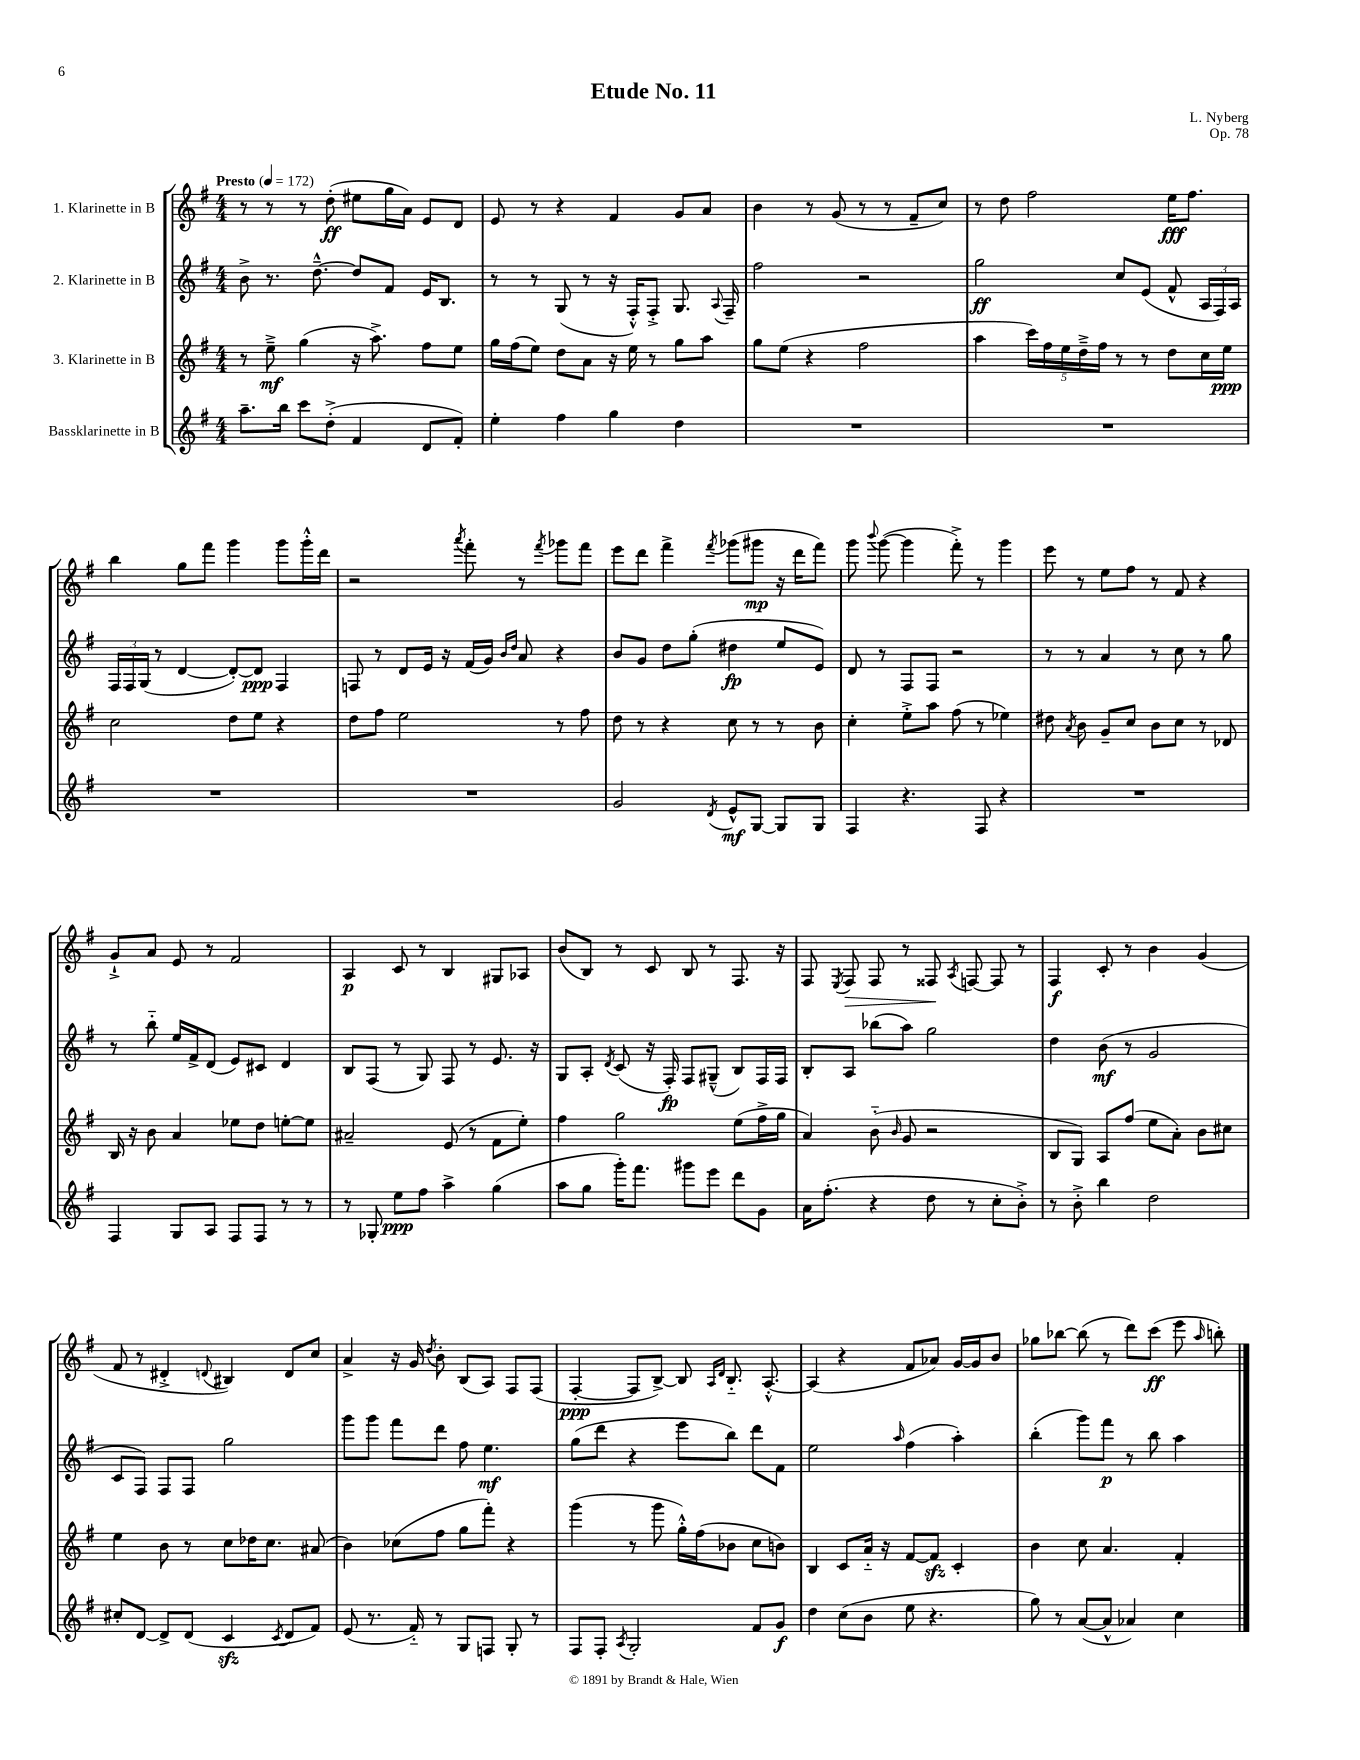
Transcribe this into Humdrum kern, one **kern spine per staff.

**kern	**dynam	**kern	**dynam	**kern	**dynam	**kern	**dynam
*part4	*part4	*part3	*part3	*part2	*part2	*part1	*part1
*staff4	*staff4	*staff3	*staff3	*staff2	*staff2	*staff1	*staff1
*I"Bassklarinette in B	*	*I"3. Klarinette in B	*	*I"2. Klarinette in B	*	*I"1. Klarinette in B	*
*clefG2	*	*clefG2	*	*clefG2	*	*clefG2	*
*k[f#]	*	*k[f#]	*	*k[f#]	*	*k[f#]	*
*M4/4	*	*M4/4	*	*M4/4	*	*M4/4	*
*MM172	*	*MM172	*	*MM172	*	*MM172	*
=1	=1	=1	=1	=1	=1	=1	=1
!	!	!	!	!	!	!LO:TX:a:B:t=Presto	!
8.aa~\L	.	8r	.	8b^\	.	8r	.
.	.	8ee~^\	mf	8.r	.	8r	.
16bb\Jk	.	.	.	.	.	.	.
8ccc\L	.	(4gg\	.	.	.	8r	.
.	.	.	.	[8.dd~^^\	.	.	.
(8dd'^\J	.	.	.	.	.	(8dd'\	ff
4f#/	.	16r	.	8dd/L]	.	8ee#X\L	.
.	.	8.aa^\)	.	.	.	.	.
.	.	.	.	8f#/J	.	16gg\L	.
.	.	.	.	.	.	16a\JJ)	.
8d/L	.	8ff#\L	.	16e/KL	.	8e/L	.
.	.	.	.	8.B/J	.	.	.
8f#'/J)	.	8ee\J	.	.	.	8d/J	.
=2	=2	=2	=2	=2	=2	=2	=2
4ee'\	.	16gg\LL	.	8r	.	8e/	.
.	.	(16ff#\J	.	.	.	.	.
.	.	8ee\J)	.	8r	.	8r	.
4ff#\	.	8dd\L	.	(8G/	.	4r	.
.	.	8a\J	.	8r	.	.	.
4gg\	.	16r	.	16r	.	4f#/	.
.	.	16ee\	.	16F#'^^/KL)	.	.	.
.	.	8r	.	8F#'^/J	.	.	.
4dd\	.	8gg\L	.	8.G/	.	8g/L	.
.	.	8aa\J	.	.	.	8a/J	.
.	.	.	.	8qqA/	.	.	.
.	.	.	.	16F#~/	.	.	.
=3	=3	=3	=3	=3	=3	=3	=3
1r	.	8gg\L	.	2ff#\	.	4b\	.
.	.	(8ee\J	.	.	.	.	.
.	.	4r	.	.	.	8r	.
.	.	.	.	.	.	(8g/	.
.	.	2ff#\	.	2r	.	8r	.
.	.	.	.	.	.	8r	.
.	.	.	.	.	.	8f#~/L	.
.	.	.	.	.	.	8cc/J)	.
=4	=4	=4	=4	=4	=4	=4	=4
1r	.	4aa\	.	2gg\	ff	8r	.
.	.	.	.	.	.	8dd\	.
.	.	20ccc\LL)	.	.	.	2ff#\	.
.	.	20ff#\	.	.	.	.	.
.	.	20ee\	.	.	.	.	.
.	.	20dd~^\	.	.	.	.	.
.	.	20ff#\JJ	.	.	.	.	.
.	.	8r	.	8cc/L	.	.	.
.	.	8r	.	(8e/J	.	.	.
.	.	8dd\L	.	8f#^^/	.	16ee\KL	fff
.	.	.	.	.	.	8.ff#\J	.
.	.	16cc\L	.	24A/LL	.	.	.
.	.	.	.	24F#/)	.	.	.
.	.	16ee\JJ	ppp	.	.	.	.
.	.	.	.	24A/JJ	.	.	.
!!LO:LB:g=z
=5	=5	=5	=5	=5	=5	=5	=5
1r	.	2cc\	.	24F#/LL	.	4bb\	.
.	.	.	.	24F#/	.	.	.
.	.	.	.	(24G/JJ	.	.	.
.	.	.	.	8r	.	.	.
.	.	.	.	[4d/	.	8gg\L	.
.	.	.	.	.	.	8fff#\J	.
.	.	8dd\L	.	8d'/L_)	.	4ggg\	.
.	.	8ee\J	.	8d/J]	ppp	.	.
.	.	4r	.	4F#/	.	8ggg\L	.
.	.	.	.	.	.	16ggg'^^\L	.
.	.	.	.	.	.	16ddd\JJ	.
=6	=6	=6	=6	=6	=6	=6	=6
1r	.	8dd\L	.	8Fn/	.	2r	.
.	.	8ff#\J	.	8r	.	.	.
.	.	2ee\	.	8d/L	.	.	.
.	.	.	.	16e/Jk	.	.	.
.	.	.	.	16r	.	.	.
.	.	.	.	.	.	8qaaa/	.
.	.	.	.	(16f#/LL	.	8fff#'\	.
.	.	.	.	16g/JJ)	.	.	.
.	.	.	.	16qqb/LL	.	.	.
.	.	.	.	16qqdd/JJ	.	.	.
.	.	.	.	8a/	.	8r	.
.	.	.	.	.	.	8qfff#/	.
.	.	8r	.	4r	.	8ggg-X\L	.
.	.	8ff#\	.	.	.	8fff#\J	.
=7	=7	=7	=7	=7	=7	=7	=7
2g/	.	8dd\	.	8b/L	.	8eee\L	.
.	.	8r	.	8g/J	.	8ddd\J	.
.	.	4r	.	8dd\L	.	4fff#^\	.
.	.	.	.	(8gg'\J	.	.	.
8qd/	.	.	.	.	.	8qfff#/	.
8e^^/L	mf	8cc\	.	4dd#X\	fp	(8ggg-X\L	.
[8G/J	.	8r	.	.	.	8ggg#X\J	mp
8G/L]	.	8r	.	8ee/L	.	16r	.
.	.	.	.	.	.	16ddd\KL	.
8G/J	.	8b\	.	8e/J)	.	8fff#\J)	.
=8	=8	=8	=8	=8	=8	=8	=8
4F#/	.	4cc'\	.	8d/	.	8ggg\	.
.	.	.	.	.	.	8qqbbb/	.
.	.	.	.	8r	.	([8ggg\	.
4.r	.	8ee'^\L	.	8F#/L	.	4ggg\]	.
.	.	8aa\J	.	8F#/J	.	.	.
.	.	(8ff#\	.	2r	.	8fff#'^\)	.
8F#/	.	8r	.	.	.	8r	.
4r	.	4ee-X\)	.	.	.	4ggg\	.
=9	=9	=9	=9	=9	=9	=9	=9
1r	.	8dd#X\	.	8r	.	8eee\	.
.	.	8qa/	.	.	.	.	.
.	.	8b\	.	8r	.	8r	.
.	.	8g~/L	.	4a/	.	8ee\L	.
.	.	8cc/J	.	.	.	8ff#\J	.
.	.	8b\L	.	8r	.	8r	.
.	.	8cc\J	.	8cc\	.	8f#/	.
.	.	8r	.	8r	.	4r	.
.	.	8d-X/	.	8gg\	.	.	.
!!LO:LB:g=z
=10	=10	=10	=10	=10	=10	=10	=10
4F#/	.	16B/	.	8r	.	8g`^/L	.
.	.	16r	.	.	.	.	.
.	.	8b\	.	8bb\	.	8a/J	.
8G/L	.	4a/	.	16ee/LL	.	8e/	.
.	.	.	.	16f#^/J	.	.	.
8A/J	.	.	.	(8d/J	.	8r	.
8F#/L	.	8ee-X\L	.	8e/L)	.	2f#/	.
8F#/J	.	8dd\J	.	8c#X/J	.	.	.
8r	.	[8een'\L	.	4d/	.	.	.
8r	.	8ee\J]	.	.	.	.	.
=11	=11	=11	=11	=11	=11	=11	=11
8r	.	2a#X~/	.	8B/L	.	4A/	p
8G-X'/	.	.	.	(8F#/J	.	.	.
8ee\L	ppp	.	.	8r	.	8c/	.
8ff#\J	.	.	.	8G/)	.	8r	.
4aa^\	.	(8e/	.	8F#/	.	4B/	.
.	.	8r	.	8r	.	.	.
(4gg\	.	8f#\L	.	8.e/	.	8G#X/L	.
.	.	8ee'\J)	.	.	.	8A-X/J	.
.	.	.	.	16r	.	.	.
=12	=12	=12	=12	=12	=12	=12	=12
8aa\L	.	4ff#\	.	8G/L	.	(8b/L	.
8gg\J	.	.	.	8A'/J	.	8B/J)	.
.	.	.	.	8qd/	.	.	.
16ggg'\KL)	.	2gg\	.	(8c/	.	8r	.
8.fff#\J	.	.	.	.	.	.	.
.	.	.	.	16r	.	8c/	.
.	.	.	.	16F#'/)	fp	.	.
8ggg#X\L	.	.	.	8F#/L	.	8B/	.
8eee\J	.	.	.	(8G#X~^^/J	.	8r	.
8ddd\L	.	(8ee\L	.	8B/L)	.	8.F#/	.
8g\J	.	16ff#^\L	.	16F#/L	.	.	.
.	.	16gg\JJ	.	16F#/JJ	.	16r	.
=13	=13	=13	=13	=13	=13	=13	=13
16a\KL	.	4a/)	.	8B'/L	.	8F#/	.
(8.ff#'\J	.	.	.	.	.	.	.
.	.	.	.	.	.	8qE/	.
!	!	!	!	!	!	!	!LO:HP:b
.	.	.	.	8A/J	.	8F#/	>
4r	.	(8b\	.	(8bb-X\L	.	8F#/	.
.	.	16qqb/	.	.	.	.	.
.	.	8g/	.	8aa\J)	.	8r	.
8dd\	.	2r	.	2gg\	.	8F##X/	.
.	.	.	.	.	.	8qA/	.
8r	.	.	.	.	.	[8Fn/	]
8cc'\L	.	.	.	.	.	8F/]	.
8b'^\J)	.	.	.	.	.	8r	.
=14	=14	=14	=14	=14	=14	=14	=14
8r	.	8B/L	.	4dd\	.	4F#/	f
8b'^\	.	8G/J)	.	.	.	.	.
4bb\	.	8A/L	.	(8b\	mf	8c'/	.
.	.	(8ff#/J	.	8r	.	8r	.
2dd\	.	8ee\L	.	2g/	.	4b\	.
.	.	8a'\J)	.	.	.	.	.
.	.	8b\L	.	.	.	(4g/	.
.	.	8cc#X\J	.	.	.	.	.
!!LO:LB:g=z
=15	=15	=15	=15	=15	=15	=15	=15
8cc#X'/L	.	4ee\	.	8c/L	.	8f#/	.
[8d/J	.	.	.	8F#/J)	.	8r	.
8d^/L]	.	8b\	.	8F#/L	.	4d#X'^/	.
(8d/J	.	8r	.	8F#/J	.	.	.
.	.	.	.	.	.	8qqdn/	.
4czz/	.	8cc\L	.	2gg\	.	4B#X/)	.
.	.	16dd-X\K	.	.	.	.	.
.	.	8.cc\J	.	.	.	.	.
8qc/	.	.	.	.	.	.	.
8d/L	.	.	.	.	.	8d/L	.
8f#/J)	.	(8a#X/	.	.	.	8cc/J	.
=16	=16	=16	=16	=16	=16	=16	=16
(8e/	.	4b\)	.	8ggg\L	.	4a^/	.
8.r	.	.	.	8ggg\J	.	.	.
.	.	(8cc-X\L	.	8fff#\L	.	16r	.
16f#/)	.	.	.	.	.	16g/	.
.	.	.	.	.	.	8qdd/	.
8r	.	8ff#\J	.	8ddd\J	.	8b'\	.
8G/L	.	8gg\L	.	8ff#\	.	(8B/L	.
8Fn/J	.	8fff#'\J)	.	4.ee\	mf	8A/J)	.
8G'/	.	4r	.	.	.	8F#/L	.
8r	.	.	.	.	.	(8F#/J	.
=17	=17	=17	=17	=17	=17	=17	=17
8F#/L	.	(4ggg\	.	(8gg\L	.	[4F#'/	ppp
8F#'/J	.	.	.	8ddd\J	.	.	.
8qA/	.	.	.	.	.	.	.
2G'/	.	8r	.	4r	.	8F#/L]	.
.	.	8ggg\	.	.	.	[8B^/J)	.
.	.	16gg'^^\LL)	.	8eee\L	.	8B/]	.
.	.	(16ff#\J	.	.	.	.	.
.	.	.	.	.	.	16qqA/LL	.
.	.	.	.	.	.	16qqd/JJ	.
.	.	8b-X\J	.	8bb\J)	.	8.B/	.
8f#/L	.	8cc\L	.	8ddd\L	.	.	.
.	.	.	.	.	.	[8.A'^^/	.
8g/J	f	8bn\J)	.	8f#\J	.	.	.
=18	=18	=18	=18	=18	=18	=18	=18
4dd\	.	4B/	.	2ee\	.	(4A/]	.
(8cc\L	.	8c/L	.	.	.	4r	.
8b\J	.	16a/Jk	.	.	.	.	.
.	.	16r	.	.	.	.	.
.	.	.	.	16qqaa/	.	.	.
8ee\	.	[8f#/L	.	(4ff#\	.	8f#/L	.
4.r	.	8f#zz/J]	.	.	.	8a-X/J)	.
.	.	4c'/	.	4aa'\)	.	[16g/LL	.
.	.	.	.	.	.	16g/J]	.
.	.	.	.	.	.	8b/J	.
=19	=19	=19	=19	=19	=19	=19	=19
8gg\)	.	4b\	.	(4bb'\	.	8gg-X\L	.
8r	.	.	.	.	.	[8bb-X\J	.
([8a/L	.	8cc\	.	8ggg\L)	.	(8bb-\]	.
8a^^/J]	.	4.a/	.	8fff#\J	p	8r	.
4a-X/)	.	.	.	8r	.	8ddd\L)	.
.	.	.	.	8bb\	.	(8ccc\J	ff
4cc\	.	4f#'/	.	4aa\	.	8eee\	.
.	.	.	.	.	.	16qqaa/	.
.	.	.	.	.	.	8bbn'\)	.
==	==	==	==	==	==	==	==
*-	*-	*-	*-	*-	*-	*-	*-
